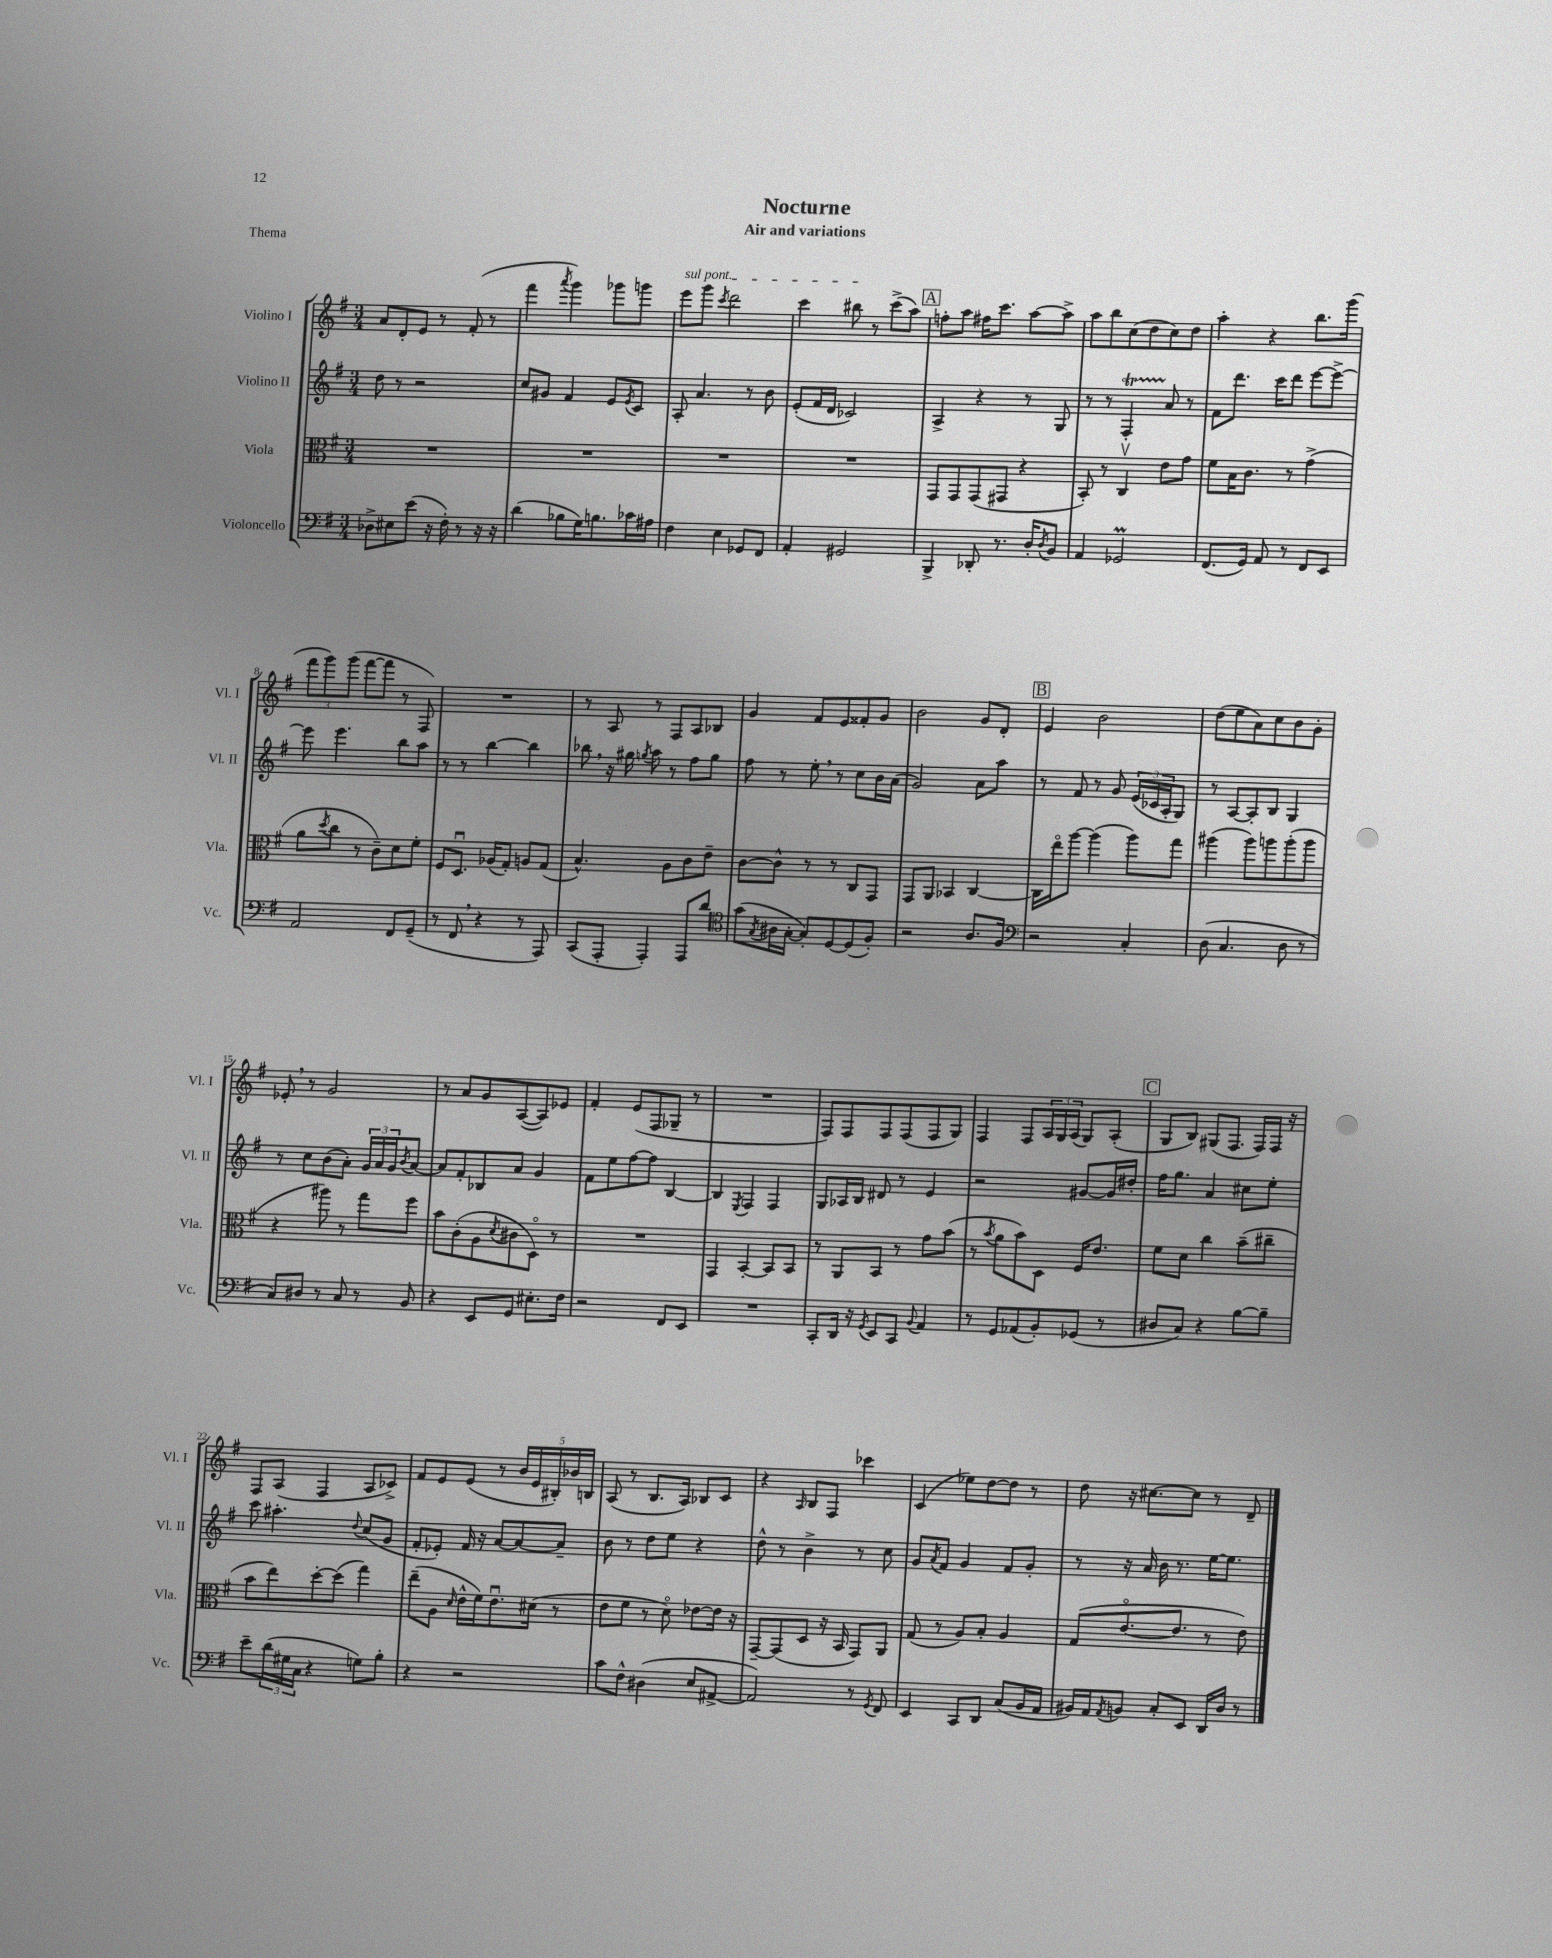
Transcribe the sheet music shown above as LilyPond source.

\header { title = "Nocturne" subtitle = "Air and variations" piece = "Thema" }
<<
\new StaffGroup <<
\new Staff = "s0" \with { instrumentName = "Violino I" shortInstrumentName = "Vl. I" } {
    \clef treble \key g \major \numericTimeSignature \time 3/4
    a'8 d'8-. e'8 r8 fis'8-.( r8 |
    fis'''4 \acciaccatura { a'''8 } g'''4) ges'''8 g'''8 |
    \once \override TextSpanner.bound-details.left.text = \markup { \italic "sul pont." } e'''8\startTextSpan g'''8 \acciaccatura { c'''8 } d'''2 |
    c'''4 bis''8\stopTextSpan r8 c'''8->( a''8) |
    \mark \markup { \box "A" } f''8-. a''8 fis''16 c'''8. a''8~ a''8-> |
    a''8 b''8 c''8( d''8 c''8) d''8 |
    a''4-. r4 b''8. g'''16( |
    \tuplet 3/2 { fis'''8 g'''8) g'''8( } fis'''8~ fis'''8 r8 fis8) |
    R2. |
    r8 a8 r8 fis8 a8 bes8 |
    g'4 fis'8 e'8 fisis'8-. g'8 |
    b'2 g'8 d'8-. |
    \mark \markup { \box "B" } e'4 b'2 |
    d''8( e''8 a'8) c''8 b'8 g'8-. |
    ees'8-. \breathe r8 g'2 |
    r8 a'8 g'8 a8~( a8) ees'8 |
    fis'4-. e'8( fis8 ges8-- r8 |
    R2. |
    fis8) fis8 fis8 fis8( fis8 g8) |
    fis4 fis8 \tuplet 3/2 { a16 g16 a16( } g8) a8-.( |
    \mark \markup { \box "C" } g8 b8) gis8( fis8. fis16) fis16 r16 |
    fis8 a8( fis4 a8 ces'8->) |
    fis'8 e'8 e'8( r8 \tuplet 5/4 { b'16 e'16 bis16-.) bes'16 b16 } |
    a8( r8 b8. a16) bes8 c'8 |
    r4 \grace { a16 } b8 fis8 ces'''4 |
    c'4( ees''8) d''8~ d''8 r8 |
    d''8 r16 cis''8.~ cis''8 r8 d'8-- \bar "|." |
}
\new Staff = "s1" \with { instrumentName = "Violino II" shortInstrumentName = "Vl. II" } {
    \clef treble \key g \major \numericTimeSignature \time 3/4
    d''8 r8 r2 |
    c''8 gis'8 fis'4 e'8 \acciaccatura { e'8 } c'8 |
    a8-. a'4. r8 b'8 |
    e'8-.( fis'16 d'16 ces'2) |
    \mark \markup { \box "A" } a4-> r4 r8 g8 |
    r8 r8 fis4-.\startTrillSpan a'8\stopTrillSpan r8 |
    fis'8 d'''8. c'''16 d'''8 e'''8~ e'''8~-> |
    e'''8 e'''4. b''8 a''8 |
    r8 r8 b''4~ b''4 |
    bes''8 \breathe r16 gis''16 \acciaccatura { g''8 } a''8 r8 fis''8 g''8 |
    fis''8 r8 e''8-. \breathe r8 c''8 b'16 a'16( |
    g'2) a'8 a''8 |
    \mark \markup { \box "B" } r8 fis'8 r8 g'8 \tuplet 3/2 { e'16( ces'16 a16-. } g8) |
    r8 a8~ a8-. b8 g4 |
    r8 c''8 b'8( a'8-.) \tuplet 3/2 { g'16 a'16 g'16 } \acciaccatura { b'8 } a'8~ |
    a'8 fis'8-. bes8 a'8 g'4 |
    fis'8 e''8 fis''8~ fis''8 b4~ |
    b4 \acciaccatura { e8 } fis4 fis4 |
    g8 aes16 b16 dis'8 r8 e'4 |
    r2 gis'8~ gis'16 dis''16-. |
    \mark \markup { \box "C" } fis''16 g''8. a'4 cis''8 e''8-. |
    c'''8 ais''4.-. \appoggiatura { d''8 } c''8( g'8 |
    fis'8-. ees'8-.) fis'16 r16 a'8~ a'8~ a'8-- |
    b'8 r8 d''8 e''8 r4 |
    d''8-^ r8 b'4-> r8 c''8 |
    g'8 \acciaccatura { a'8 } fis'8 g'4 fis'8 g'8-. |
    r8 r16 a'16 b'16 r8. e''16~ e''8. \bar "|." |
}
\new Staff = "s2" \with { instrumentName = "Viola" shortInstrumentName = "Vla." } {
    \clef alto \key g \major \numericTimeSignature \time 3/4
    R2. |
    R2. |
    R2. |
    R2. |
    \mark \markup { \box "A" } g,8 g,8 g,8( gis,8 r4 |
    b,8-.) r8 c4\upbow e'8 g'8 |
    fis'8 b16 c'8. r8 g'4->( |
    a'8 \acciaccatura { d''8 } c''8 r8 c'8--) d'8 fis'8-. |
    fis8 d8.\downbow aes16( g8-.) a8 g8( |
    b4.-^) a8 c'8 e'8-- |
    c'8~ c'8-^ r8 r8 c8 g,8 |
    g,8 a,8 bes,4 c4~ |
    \mark \markup { \box "B" } c16 e''16\flageolet a''8~ a''4( a''8) g''8 |
    ais''4( ais''8) a''8 a''8-.( a''8 |
    r4 ais''8) r8 g''8 fis''8 |
    b'8 c'8-.( a8 \acciaccatura { d'8 } cis'8 d8\flageolet) r8 |
    R2. |
    g,4 b,4~-. b,8 b,8 |
    r8 a,8 b,8 r8 g'8 b'8( |
    r8 \acciaccatura { b'8 } a'8 b'8) d8 fis16 e'8. |
    \mark \markup { \box "C" } fis'8 d'8 c''4 b'8--( cis''8-- |
    b'8 e''8) d''8~-. d''8( g''4) |
    e''8--( a8 \grace { d'16 } e'16-^ fis'16) e'8.\downbow dis'16( r8 |
    e'8 fis'8 r8 d'8\flageolet) ees'8~ ees'16 r16 |
    g,8~-- g,8( d8 r16 b,16 g,8) a,8 |
    g8( r8 a8) b8-. a4 |
    g8( e'8.~\flageolet e'8. r8 e'8) \bar "|." |
}
\new Staff = "s3" \with { instrumentName = "Violoncello" shortInstrumentName = "Vc." } {
    \clef bass \key g \major \numericTimeSignature \time 3/4
    des8-> eis8 e'8( r16 fis16-.) r8 r16 r16 |
    d'4( bes8 g16) b8. ces'16 ais16 |
    fis4 e4 ges,8 fis,8 |
    a,4-. gis,2 |
    \mark \markup { \box "A" } b,,4-> des,8-. r8. d16-. \acciaccatura { d8 } b,8 |
    a,4 ges,2\prall |
    fis,8.( g,16) a,8 r8 fis,8 e,8 |
    a,2 fis,8 g,8--( |
    r8 fis,8 \breathe r4 r8 a,,8) |
    c,8( a,,8-. a,,4-.) a,,8 d'8 |
    \clef tenor g'8( \acciaccatura { g8 } ais16 g16~-. g8-.) d8~ d8( fis8-.) |
    r2 a8. fis16 |
    \mark \markup { \box "B" } \clef bass r2 c4-. |
    d8( c4. d8 r8 |
    c8) dis8 r8 c8 r8 b,8 |
    r4 e,8 g,8 eis8.-. fis16 |
    r2 fis,8 e,8 |
    R2. |
    c,8-. d,16 r16 \acciaccatura { g,8 } e,8 c,8 \appoggiatura { b,8 } a,4 |
    r8 g,8 aes,8( b,8-.) ges,8( r8 |
    \mark \markup { \box "C" } dis8 c8) r4 b8~ b8-- |
    e'8-- \tuplet 3/2 { d'16( gis16 c16 } r4 g8) b8-. |
    r4 r2 |
    c'8 fis8-^ dis4( e8 ais,8~-> |
    ais,2) r8 \acciaccatura { g,8 } fis,8 |
    e,4 c,8 d,8 c8( b,16 a,16 |
    bis,16) a,16 \acciaccatura { a,8 } b,8 c8-. e,8 d,16 d16 r8 \bar "|." |
}
>>
>>
